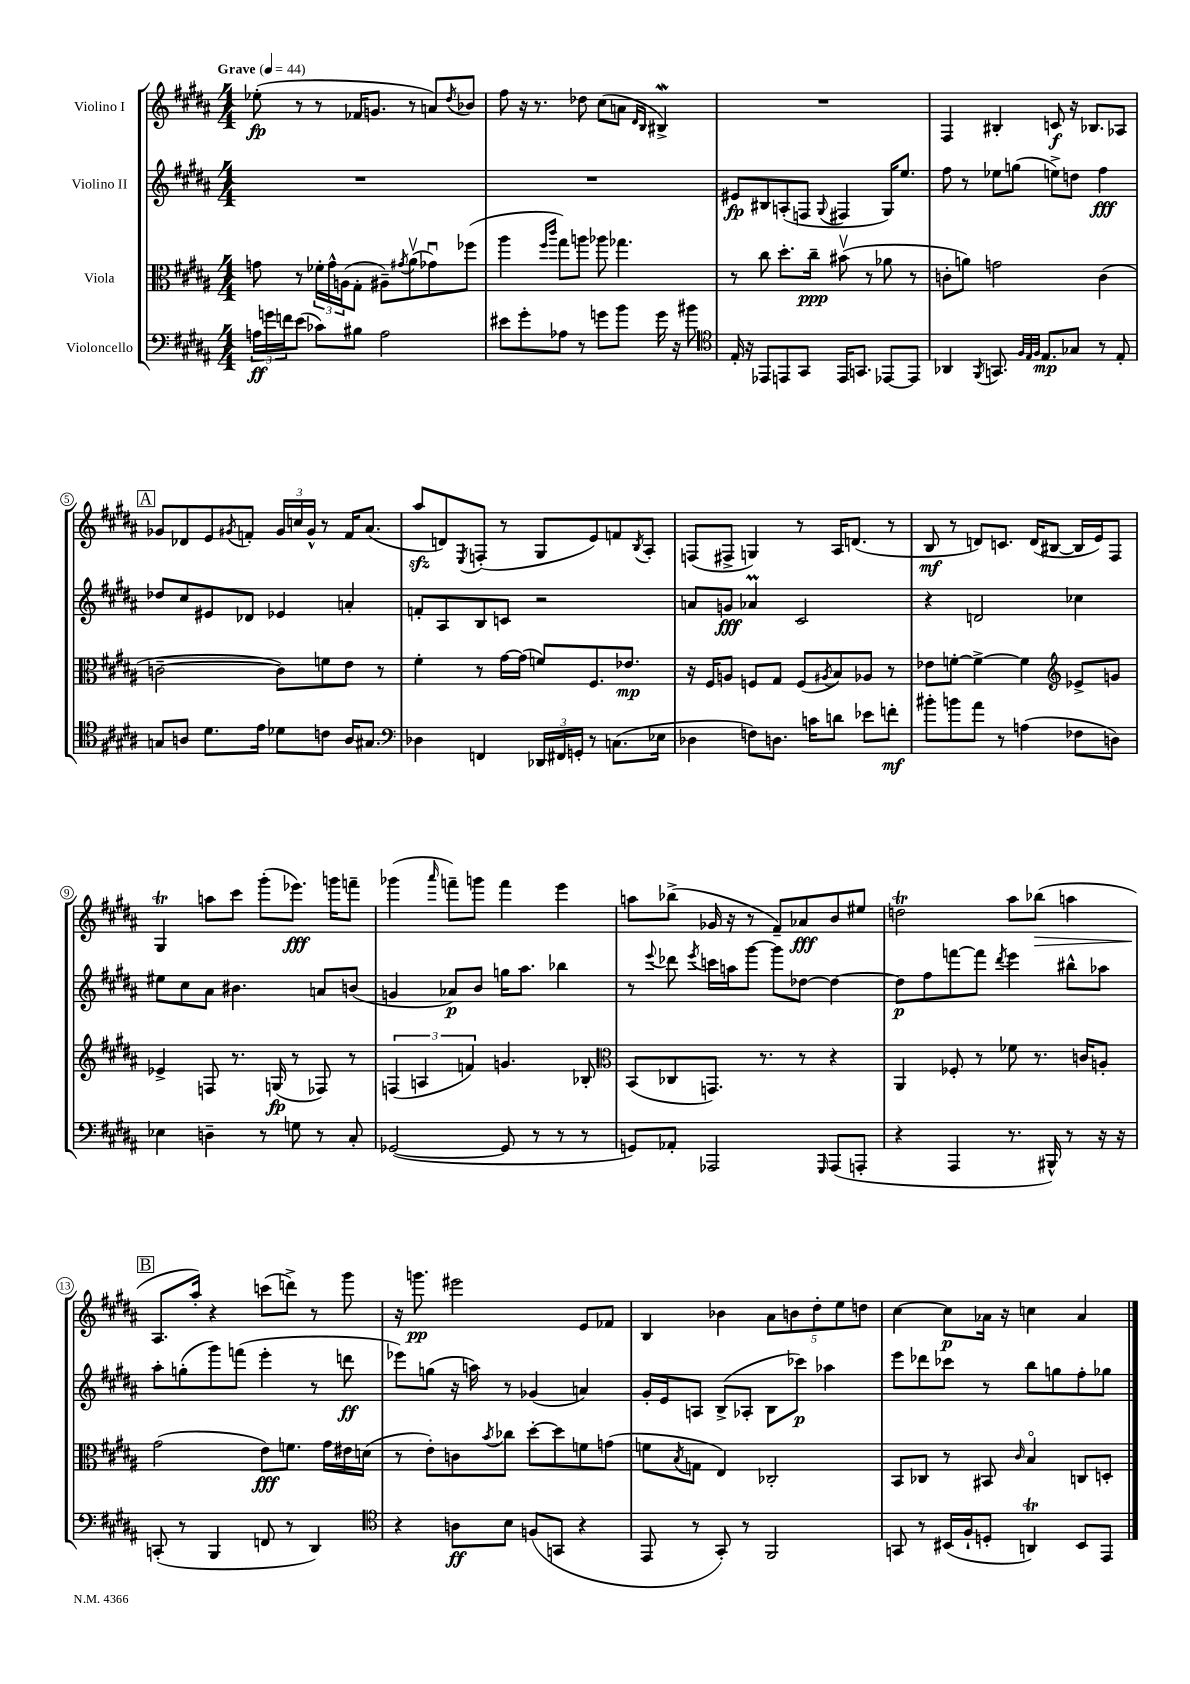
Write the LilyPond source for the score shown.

<<
\new StaffGroup <<
\new Staff = "s0" \with { instrumentName = "Violino I" } {
    \clef treble \key b \major \numericTimeSignature \time 4/4 \tempo "Grave" 4 = 44
    ees''8-.\fp( r8 r8 fes'16 g'8. r8 a'8) \acciaccatura { dis''8 } bes'8 |
    fis''8 r16 r8. des''8 cis''8( a'8 \grace { dis'16 b16 } bis4->\mordent) |
    R1 |
    fis4 bis4-. c'8\f r16 bes8. aes8 |
    \mark \markup { \box "A" } ges'8 des'8 e'8 \acciaccatura { gis'8 } f'8-. \tuplet 3/2 { gis'16 c''16 gis'16-^ } r8 f'16 ais'8.( |
    ais''8\sfz d'8) \acciaccatura { e8 } f8-.( r8 gis8 e'8) f'8 \acciaccatura { b8 } ais8-. |
    f8( fis8-> g4) r8 ais16 d'8.( r8 |
    b8\mf r8 d'8) c'8. d'16( bis8~ bis16 e'16) fis8 |
    gis4\trill a''8 cis'''8 gis'''8-.( ees'''8.\fff) g'''16 f'''8-- |
    ges'''4( \grace { ais'''16 } f'''8--) g'''8 f'''4 e'''4 |
    a''8 bes''8->( ges'16 r16 r8 fis'8--) aes'8\fff b'8 eis''8 |
    d''2\trill ais''8 bes''8\>( a''4 |
    \mark \markup { \box "B" } ais8.\! ais''16-.) r4 c'''8( d'''8->) r8 gis'''8 |
    r16 g'''8.\pp eis'''2 e'8 fes'8 |
    b4 bes'4 \tuplet 5/4 { ais'8 b'8 dis''8-. e''8 d''8 } |
    cis''4~ cis''8\p aes'16 r16 c''4 aes'4 \bar "|." |
}
\new Staff = "s1" \with { instrumentName = "Violino II" } {
    \clef treble \key b \major \numericTimeSignature \time 4/4
    R1 |
    R1 |
    eis'8\fp bis8 a8-.( f8 \appoggiatura { gis8 } fis4 gis16) e''8. |
    fis''8 r8 ees''8 g''8( e''8->) d''8 fis''4\fff |
    \mark \markup { \box "A" } des''8 cis''8 eis'8 des'8 ees'4 a'4-. |
    f'8-. ais8 b8 c'8 r2 |
    a'8 g'8\fff aes'4\prall cis'2 |
    r4 d'2 ces''4 |
    eis''8 cis''8 ais'8 bis'4. a'8 b'8( |
    g'4 aes'8\p) b'8 g''16 ais''8. bes''4 |
    r8 \appoggiatura { e'''8 } des'''8 \acciaccatura { e'''8 } c'''16 a''16 gis'''8~ gis'''8 des''8~ des''4~ |
    des''8\p fis''8 f'''8~ f'''8 \acciaccatura { dis'''8 } e'''4 bis''8-^ aes''8 |
    \mark \markup { \box "B" } ais''8-. g''8-.( gis'''8) f'''8( e'''4-. r8 d'''8\ff |
    ees'''8) g''8( r16 a''16) r8 ges'4( a'4) |
    gis'16-. e'16 a8 b8->( aes8-. b8 ces'''8\p) aes''4 |
    e'''8 des'''8 ces'''8 r8 b''8 g''8 fis''8-. ges''8 \bar "|." |
}
\new Staff = "s2" \with { instrumentName = "Viola" } {
    \clef alto \key b \major \numericTimeSignature \time 4/4
    g'8 r8 \tuplet 3/2 { fes'16-. g'16-^ a16( } gis8-. ais8--) \acciaccatura { gis'8 } ais'8\upbow( ges'8\downbow) fes''8( |
    ais''4 \grace { fis''16 cis'''16 } gis''8) a''8 aes''8 ges''4. |
    r8 cis''8 dis''8.-. cis''16--\ppp bis'8\upbow( r8 aes'8 r8 |
    c'8-. a'8) g'2 c'4( |
    \mark \markup { \box "A" } c'2~-- c'8) f'8 e'8 r8 |
    fis'4-. r8 gis'16~ gis'16( f'8) fis8. ees'8.\mp |
    r16 fis16 a8 f8 gis8 f8( \acciaccatura { ais8 } b8) aes8 r8 |
    ees'8 f'8~-. f'4~-> f'4 \clef treble ees'8-> g'8 |
    ees'4-> f8 r8. g16\fp( r8 fes8) r8 |
    \tuplet 3/2 { f4( a4 f'4) } g'4. bes8-. |
    \clef alto b,8( ces8 g,8.) r8. r8 r4 |
    ais,4 fes8-. r8 fes'8 r8. c'16 a8-. |
    \mark \markup { \box "B" } gis'2( e'8\fff) f'8. gis'16 eis'16 d'16( |
    r8 e'8-.) c'8 \acciaccatura { b'8 } ces''8 dis''8~-. dis''8 f'8 g'8( |
    f'8 \acciaccatura { b8 } g8 e4) ces2-. |
    b,8 ces8 r8 bis,8 \grace { cis'16 } b4\flageolet c8 d8-. \bar "|." |
}
\new Staff = "s3" \with { instrumentName = "Violoncello" } {
    \clef bass \key b \major \numericTimeSignature \time 4/4
    \tuplet 3/2 { a16\ff g'16 f'16 } e'8( ces'8) bis8 a2 |
    eis'8 gis'8-. aes8 r8 g'8 b'8 g'16 r16 bis'8 |
    \clef tenor e16-. r16 ees,8 e,8 gis,8 e,16 g,8. ees,8~ ees,8 |
    aes,4 \acciaccatura { fis,8 } g,8. \grace { fis32 e32 fis32 } e8.\mp ges8 r8 e8-. |
    \mark \markup { \box "A" } g8 a8 dis'8. e'16 des'8 c'8 a16 gis8. |
    \clef bass des4 f,4 \tuplet 3/2 { des,16 fis,16 g,16-. } r8 c8.( ees16 |
    des4 f8) d8. c'16 d'8 ees'8 f'8-.\mf |
    bis'8-. b'8 ais'8 r8 a4( fes8 d8) |
    ees4 d4-- r8 g8 r8 cis8-. |
    ges,2~( ges,8 r8 r8 r8 |
    g,8) aes,8-. aes,,2 \grace { gis,,16 } aes,,8( a,,8-. |
    r4 ais,,4 r8. bis,,16-^) r8 r16 r16 |
    \mark \markup { \box "B" } c,8-.( r8 b,,4 f,8 r8 dis,4) |
    \clef tenor r4 a8\ff b8 f8( g,8 r4 |
    e,8 r8 gis,8-.) r8 fis,2 |
    g,8 r8 bis,16( fis16-! d8-. a,4\trill) bis,8 e,8 \bar "|." |
}
>>
>>
\layout { \context { \Score \override BarNumber.stencil = #(make-stencil-circler 0.1 0.3 ly:text-interface::print) } }
